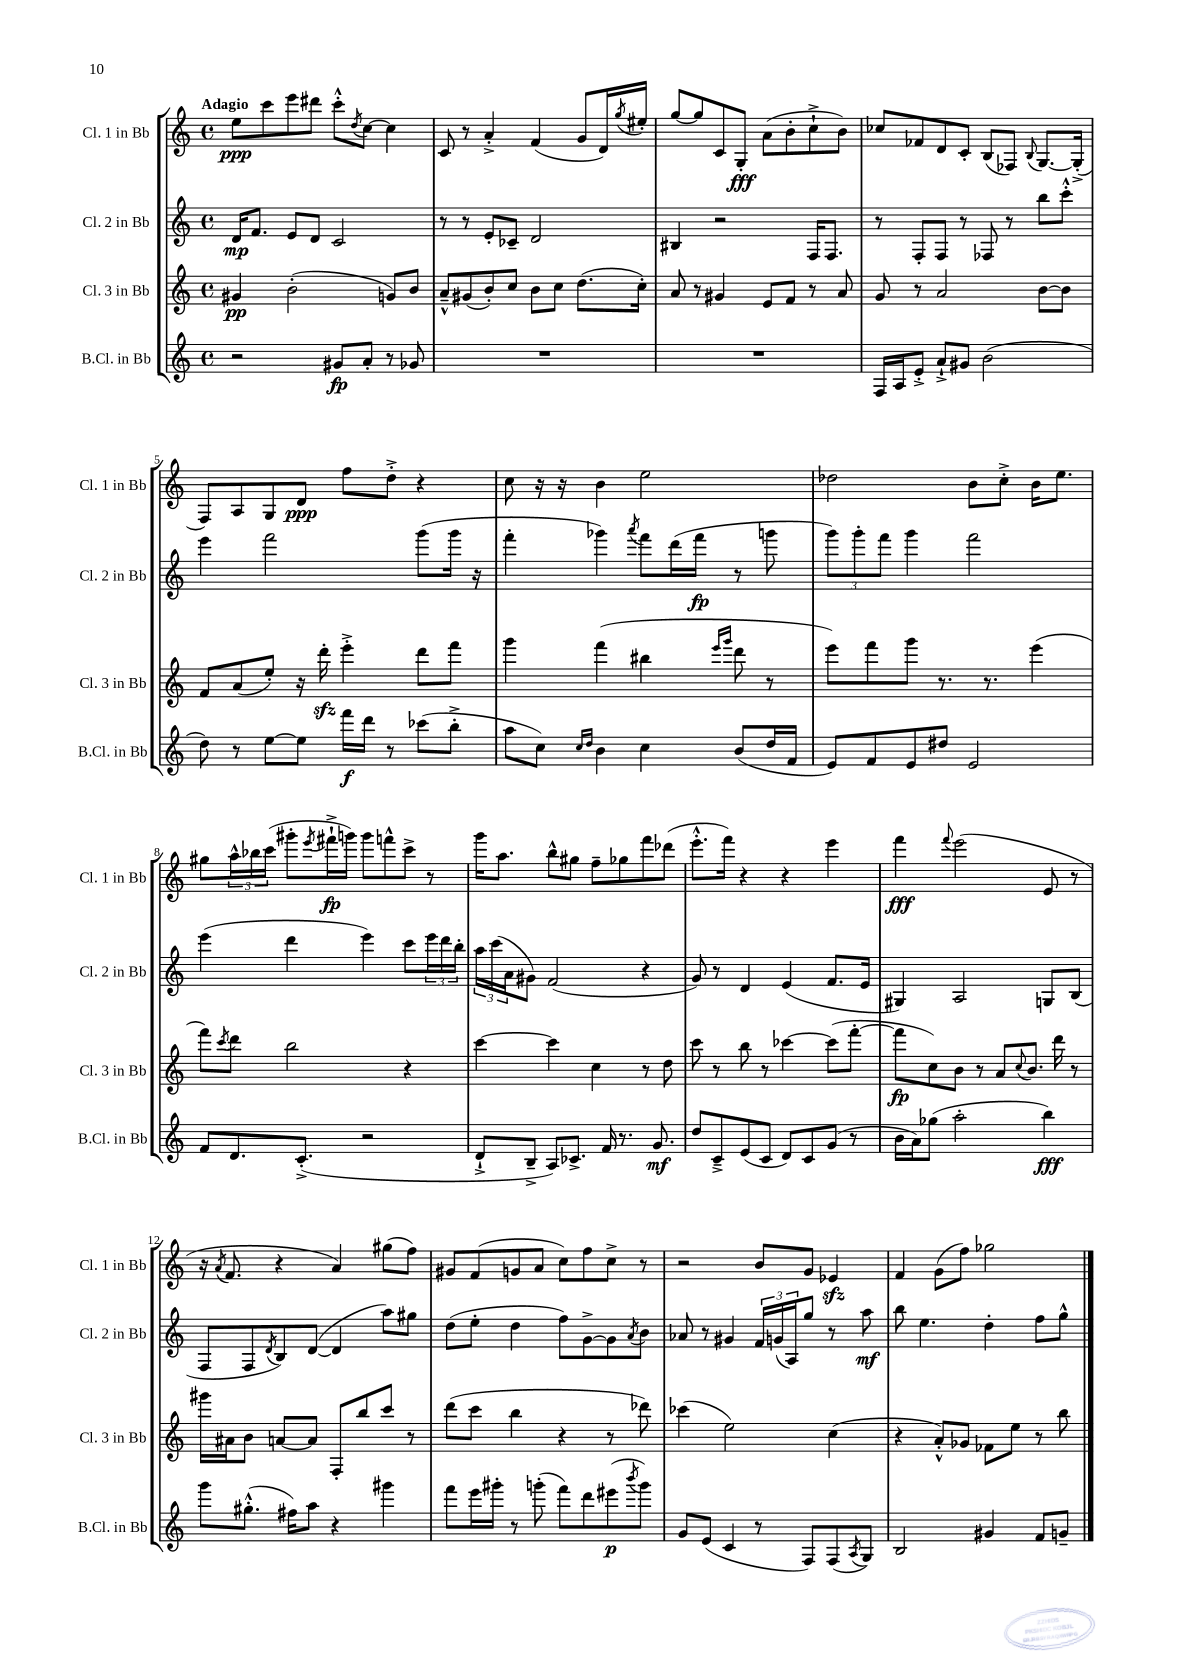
<<
\new StaffGroup <<
\new Staff = "s0" \with { instrumentName = "Cl. 1 in Bb" shortInstrumentName = "Cl. 1 in Bb" } {
    \clef treble \key c \major \defaultTimeSignature \time 4/4 \tempo "Adagio"
    e''8\ppp c'''8 e'''8 dis'''8 c'''8-.-^ \acciaccatura { d''8 } c''8~ c''4 |
    c'8 r8 a'4-.-> f'4( g'8 d'16) \acciaccatura { g''8 } eis''16-. |
    g''8~ g''8 c'8 g8-.\fff a'8( b'8-. c''8-!-> b'8) |
    ces''8 fes'8 d'8 c'8-. b8( fes8) \appoggiatura { b8 } g8.~ g16-.->( |
    f8) a8 g8 d'8\ppp f''8 d''8-.-> r4 |
    c''8 r16 r16 b'4 e''2 |
    des''2 b'8 c''8-.-> b'16 e''8. |
    gis''8 \tuplet 3/2 { a''16-^ bes''16 c'''16( } gis'''8-. \acciaccatura { e'''8 } fis'''16-!->\fp g'''16) g'''8 f'''8-^ c'''8-> r8 |
    g'''16 a''8. b''8-^ gis''8 f''8-- ges''8 f'''8 des'''8( |
    e'''8.-.-^ f'''16) r4 r4 e'''4 |
    f'''4\fff \appoggiatura { f'''8 } e'''2( e'8 r8 |
    r16 \acciaccatura { a'8 } f'8. r4 a'4) gis''8( f''8) |
    gis'8 f'8( g'8 a'8 c''8) f''8 c''8-> r8 |
    r2 b'8 g'8 ees'4\sfz |
    f'4 g'8( f''8) ges''2 \bar "|." |
}
\new Staff = "s1" \with { instrumentName = "Cl. 2 in Bb" shortInstrumentName = "Cl. 2 in Bb" } {
    \clef treble \key c \major \defaultTimeSignature \time 4/4
    d'16\mp f'8. e'8 d'8 c'2 |
    r8 r8 e'8-. ces'8-- d'2 |
    bis4 r2 f16 f8. |
    r8 f8-. f8 r8 fes8 r8 b''8 c'''8-.-^ |
    e'''4 f'''2 g'''8( g'''16 r16 |
    f'''4-. ges'''4) \acciaccatura { a'''8 } f'''8 d'''16( f'''16\fp r8 g'''8 |
    \tuplet 3/2 { g'''8) g'''8-. f'''8 } g'''4 f'''2 |
    e'''4( d'''4 e'''4) c'''8 \tuplet 3/2 { e'''16 d'''16 b''16-. } |
    \tuplet 3/2 { a''16 c'''16( a'16 } gis'8) f'2( r4 |
    g'8) r8 d'4 e'4( f'8. e'16 |
    gis4) a2 g8 b8( |
    f8 f8 \acciaccatura { d'8 } b8) d'8~( d'4 a''8) gis''8 |
    d''8( e''8-. d''4 f''8) g'8~-> g'8 \acciaccatura { a'8 } b'8 |
    aes'8 r8 gis'4 \tuplet 3/2 { f'16 g'16( a16) } g''8 r8 a''8\mf |
    b''8 e''4. d''4-. f''8 g''8-^ \bar "|." |
}
\new Staff = "s2" \with { instrumentName = "Cl. 3 in Bb" shortInstrumentName = "Cl. 3 in Bb" } {
    \clef treble \key c \major \defaultTimeSignature \time 4/4
    gis'4\pp b'2-.( g'8) b'8 |
    a'8---^ gis'8( b'8-.) c''8 b'8 c''8 d''8.( c''16-.) |
    a'8 r8 gis'4 e'8 f'8 r8 a'8 |
    g'8 r8 a'2 b'8~ b'8 |
    f'8 a'8( e''8-.) r16 d'''16-.\sfz e'''4-.-> d'''8 f'''8 |
    g'''4 f'''4( bis''4 \grace { e'''16 g'''16 } d'''8 r8 |
    e'''8) f'''8 g'''8 r8. r8. e'''4( |
    f'''8) \acciaccatura { c'''8 } d'''8 b''2 r4 |
    c'''4~ c'''4 c''4 r8 d''8 |
    c'''8 r8 b''8 r8 ces'''4~ ces'''8( f'''8~-. |
    f'''8\fp c''8) b'8 r8 a'8 \appoggiatura { c''8 } b'8. d'''16 r8 |
    gis'''16 ais'16 b'8 a'8~ a'8 f8-. b''8 c'''8 r8 |
    d'''8( c'''8 b''4 r4 r8 des'''8) |
    ces'''4( e''2) c''4( |
    r4 a'8-.-^) ges'8 fes'8 e''8 r8 b''8 \bar "|." |
}
\new Staff = "s3" \with { instrumentName = "B.Cl. in Bb" shortInstrumentName = "B.Cl. in Bb" } {
    \clef treble \key c \major \defaultTimeSignature \time 4/4
    r2 gis'8\fp a'8-. r8 ges'8 |
    R1 |
    R1 |
    f16 a16 e'8-.-> a'8-!-> gis'8 b'2( |
    d''8) r8 e''8~ e''8 f'''16\f d'''16 r8 ces'''8( b''8-.-> |
    a''8 c''8) \grace { c''16 d''16 } b'4 c''4 b'8( d''16 f'16 |
    e'8) f'8 e'8 dis''8 e'2 |
    f'8 d'8. c'8.-.->( r2 |
    d'8-!-> b8---> a8) ces'8.-> f'16 r8. g'8.\mf |
    d''8 c'8---> e'8( c'8 d'8) c'8 g'8( r8 |
    b'16 a'16) ges''8( a''2-. b''4\fff) |
    g'''8 gis''8.-.-^( fis''16) a''8 r4 gis'''4 |
    f'''8 e'''16 gis'''16-. r8 g'''8-.( f'''8) d'''8 eis'''8\p( \acciaccatura { b'''8 } g'''8) |
    g'8 e'8( c'4 r8 f8) f8( \acciaccatura { a8 } g8) |
    b2 gis'4 f'8 g'8-- \bar "|." |
}
>>
>>
